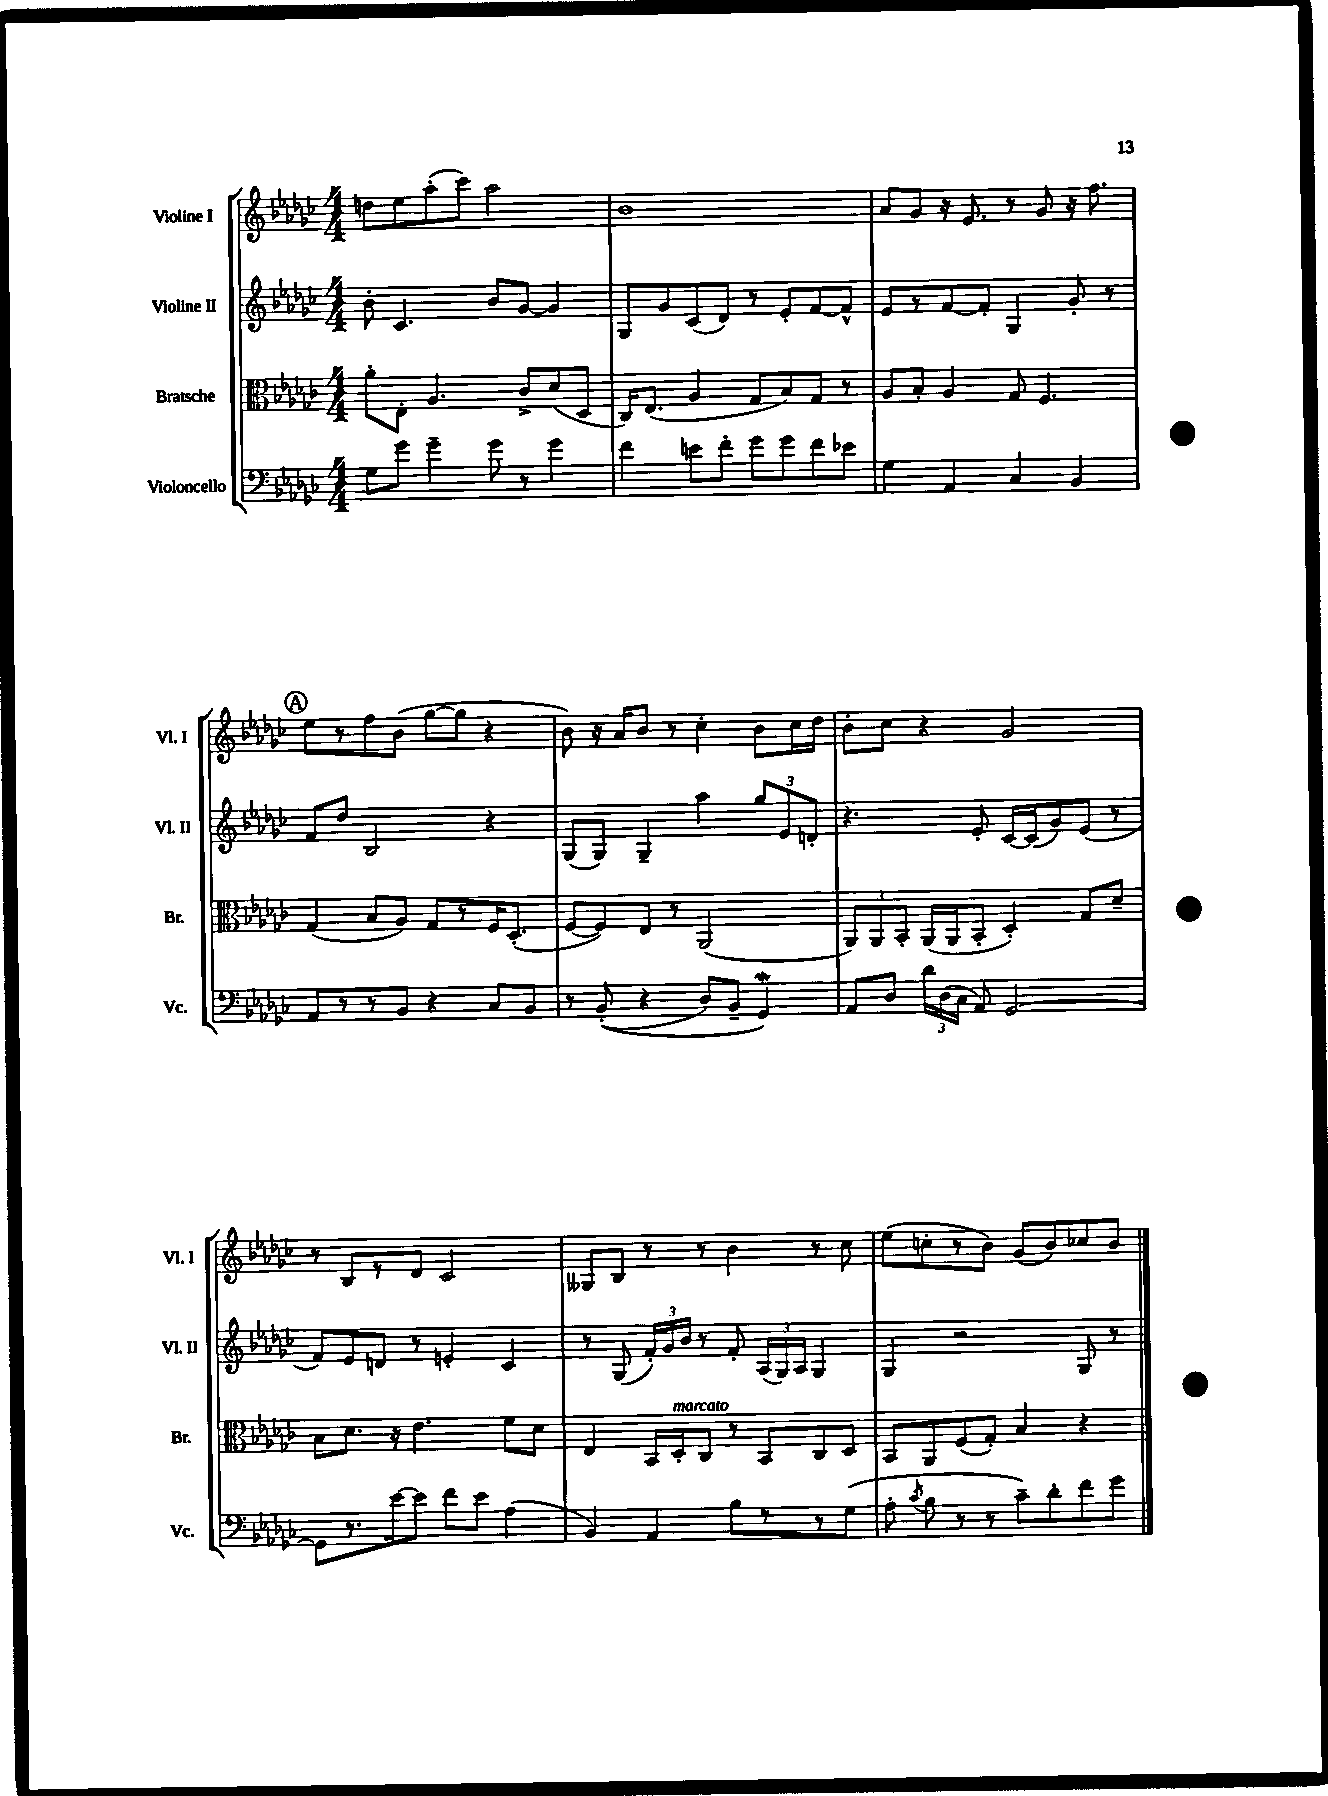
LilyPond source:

<<
\new StaffGroup <<
\new Staff = "s0" \with { instrumentName = "Violine I" shortInstrumentName = "Vl. I" } {
    \clef treble \key ges \major \numericTimeSignature \time 4/4
    \autoBeamOff d''8[ ees''8 aes''8-.( ces'''8]) aes''2 |
    bes'1 |
    aes'8[ ges'8] r16 ees'8. r8 ges'8 r16 f''8. |
    \mark \markup { \circle "A" } ees''8[ r8 f''8 bes'8]( ges''8[~ ges''8] r4 |
    bes'8) r16 aes'16[ bes'8] r8 ces''4-. bes'8[ ces''16 des''16] |
    bes'8[-. ces''8] r4 ges'2 |
    r8 bes8[ r8 des'8] ces'2 |
    geses8[ bes8] r8 r8 bes'4 r8 ces''8 |
    ees''8[( c''8-. r8 bes'8]) ges'8[( bes'8) ces''8 bes'8] \bar "|." |
}
\new Staff = "s1" \with { instrumentName = "Violine II" shortInstrumentName = "Vl. II" } {
    \clef treble \key ges \major \numericTimeSignature \time 4/4
    \autoBeamOff bes'8-. ces'4. bes'8[ ges'8]~ ges'4 |
    ges8[ ges'8 ces'8( des'8]) r8 ees'8[-. f'8~ f'8]-^ |
    ees'8[ r8 f'8~ f'8]-. ges4 ges'8-. r8 |
    \mark \markup { \circle "A" } f'8[ des''8] bes2 r4 |
    ges8[( ges8]) ges4-- aes''4 \tuplet 3/2 { ges''8[ ees'8 d'8]-. } |
    r4. ees'8-. ces'16[~ ces'16( ges'8) ees'8]( r8 |
    f'8[) ees'8 d'8] r8 e'4-. ces'4 |
    r8 ges8( \tuplet 3/2 { f'16[-.) ges'16 bes'16] } r8 f'8-. \tuplet 3/2 { aes16[( ges16) aes16] } ges4 |
    ges4 r2 ges8 r8 \bar "|." |
}
\new Staff = "s2" \with { instrumentName = "Bratsche" shortInstrumentName = "Br." } {
    \clef alto \key ges \major \numericTimeSignature \time 4/4
    \autoBeamOff aes'8[-. ees8]-. aes4. ces'8[-> des'8( des8] |
    ces16[) ees8.]( aes4 ges8[ bes8) ges8] r8 |
    aes8[ bes8]-. aes4 ges8 f4. |
    \mark \markup { \circle "A" } ges4( bes8[ aes8]) ges8[ r8 f16 des8.]-.( |
    f8[~ f8) ees8] r8 aes,2( |
    \tuplet 3/2 { aes,8[) aes,8 bes,8]-. } aes,16[( aes,16 bes,8]-. des4-.) ges8[ des'8]-- |
    bes8[ des'8.] r16 ees'4. f'8[ des'8] |
    ees4 bes,16[ des16-.^\markup { \italic "marcato" } ces8] r8 bes,8[ ces8 des8] |
    bes,8[ aes,8 f8( ges8]-.) bes4 r4 \bar "|." |
}
\new Staff = "s3" \with { instrumentName = "Violoncello" shortInstrumentName = "Vc." } {
    \clef bass \key ges \major \numericTimeSignature \time 4/4
    \autoBeamOff ges8[ ges'8] ges'4-- ges'8 r8 ges'4 |
    f'4 e'8[ f'8]-. ges'8[ ges'8 f'8 ees'8] |
    ges4 aes,4 ces4 bes,4 |
    \mark \markup { \circle "A" } aes,8[ r8 r8 bes,8] r4 ces8[ bes,8] |
    r8 bes,8-.(\( r4 des8[) bes,8]-- ges,4\mordent\) |
    aes,8[ des8] \tuplet 3/2 { des'16[ des16( ces16] } aes,8) ges,2~ |
    ges,8[ r8. ees'16~ ees'8] f'8[ ees'8] aes4( |
    bes,4) aes,4 bes8[ r8 r8 ges8]( |
    aes8-. \acciaccatura { ces'8 } bes8 r8 r8 ces'8[--) des'8-. f'8 ges'8] \bar "|." |
}
>>
>>
\layout { \context { \Score \remove "Bar_number_engraver" } }
